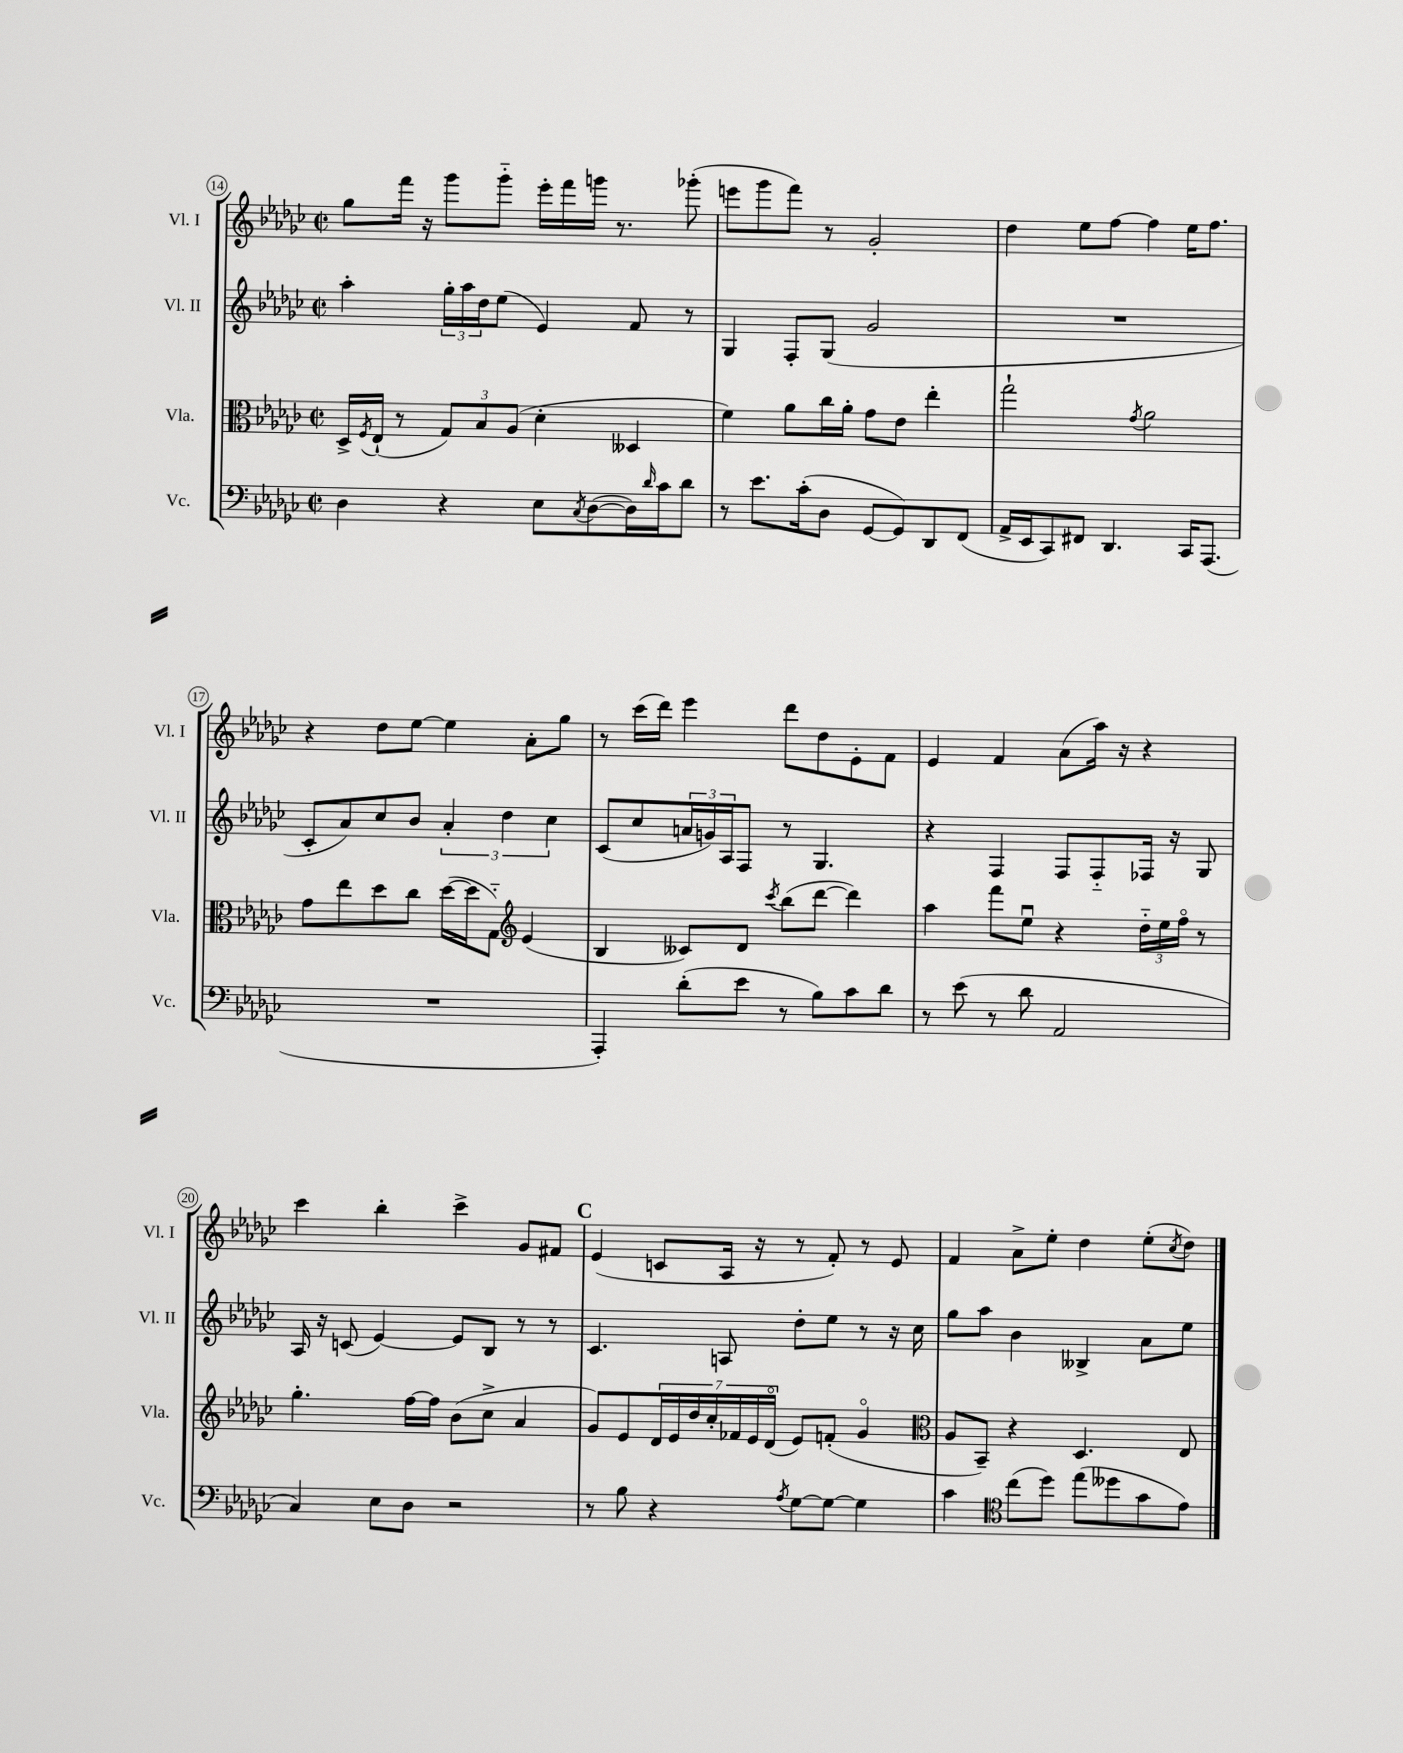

**kern	**kern	**kern	**kern
*staff4	*staff3	*staff2	*staff1
*clefF4	*clefC3	*clefG2	*clefG2
*k[b-e-a-d-g-c-]	*k[b-e-a-d-g-c-]	*k[b-e-a-d-g-c-]	*k[b-e-a-d-g-c-]
*M2/2	*M2/2	*M2/2	*M2/2
*met(c|)	*met(c|)	*met(c|)	*met(c|)
4D-	16D-^	4aa-'	8gg-
.	8qF	.	.
.	(16E-`	.	.
.	8r	.	16fff
.	.	.	16r
4r	12G-)	24gg-'	8ggg-
.	.	24aa-	.
.	12B-	24dd-	.
.	.	(8ee-	8ggg-'~
.	(12A-	.	.
8E-	4d-'	4e-)	16eee-'
.	.	.	16fff
8qC-	.	.	.
([8D-	.	.	16ggg
.	.	.	8.r
16D-])	4D--	8f	.
16qqd-	.	.	.
16c-	.	.	.
8d-	.	8r	(8ggg-'
=	=	=	=
8r	4f)	4G-	8eee
8.e-	.	.	8ggg-
.	8a-	8F'	8fff)
(16c-'	.	.	.
8D-	16cc-	(8G-	8r
.	16a-'	.	.
[8GG-	8g-	2g-	2g-'
8GG-])	8e-	.	.
8DD-	4ee-'	.	.
(8FF	.	.	.
=	=	=	=
16AA-^	2gg-`	1r	4dd-
16EE-	.	.	.
8CC-)	.	.	.
8FF#	.	.	8ee-
4.DD-	.	.	[8ff
.	8qg-	.	.
.	2a-	.	4ff]
16CC-	.	.	16ee-
(8.AAA-	.	.	8.ff
=	=	=	=
1r	8g-	8c-'	4r
.	8ee-	8a-)	.
.	8dd-	8cc-	8dd-
.	8cc-	8b-	[8ee-
.	([16dd-	6a-'	4ee-]
.	16dd-]	.	.
.	8G-'~)	.	.
.	.	6dd-	.
*	*clefG2	*	*
.	(4e-	.	8a-'
.	.	6cc-	.
.	.	.	8gg-
=	=	=	=
4AAA-')	4B-	(8c-	8r
.	.	8cc-	(16ccc-
.	.	.	16ddd-)
(8d-'	8c--)	24a	4eee-
.	.	24g)	.
.	.	24A-	.
8e-	8d-	8F	.
.	8qccc-	.	.
8r	(8bb-	8r	8ddd-
8B-)	[8ddd-	4.G-	8dd-
8c-	4ddd-])	.	8e-'
8d-	.	.	8f
=	=	=	=
8r	4aa-	4r	4e-
(8e-	.	.	.
8r	8fff	4F	4f
8d-	8ee-u	.	.
2AA-	4r	8F	(8a-
.	.	8F'~	16aa-)
.	.	.	16r
.	24dd-'~	16F-	4r
.	24ee-	.	.
.	.	16r	.
.	24ffo	.	.
.	8r	8G-	.
=	=	=	=
4C-)	4.gg-'	16A-	4ccc-
.	.	16r	.
.	.	(8c	.
8E-	.	[4e-)	4bb-'
8D-	[16ff	.	.
.	16ff]	.	.
2r	(8b-	8e-]	4ccc-^
.	8cc-^	8B-	.
.	4a-	8r	8g-
.	.	8r	8f#
=	=	=	=
8r	8g-)	4.c-	(4e-
8B-	8e-	.	.
4r	28d-	.	8c
.	28e-	.	.
.	28dd-	.	.
.	28cc-'	.	.
.	.	8A	16A-
.	28f-	.	.
.	28e-	.	.
.	.	.	16r
.	(28d-o	.	.
8qA-	.	.	.
[8G-	8e-)	8dd-'	8r
8G-_	(8f'	8ee-	8f')
4G-]	4g-o	8r	8r
.	.	16r	8e-
.	.	16cc-	.
=	=	=	=
*	*clefC3	*	*
4c-	8A-	8gg-	4f
.	8BB-~)	8aa-	.
*clefC4	*	*	*
(8cc-	4r	4b-	8a-^
8dd-)	.	.	8ee-'
(8ee-	4.D-	4B--^	4dd-
8dd--	.	.	.
8g-	.	8a-	(8ee-'
.	.	.	8qcc-
8e-)	8E-	8ee-	8dd-)
==	==	==	==
*-	*-	*-	*-
